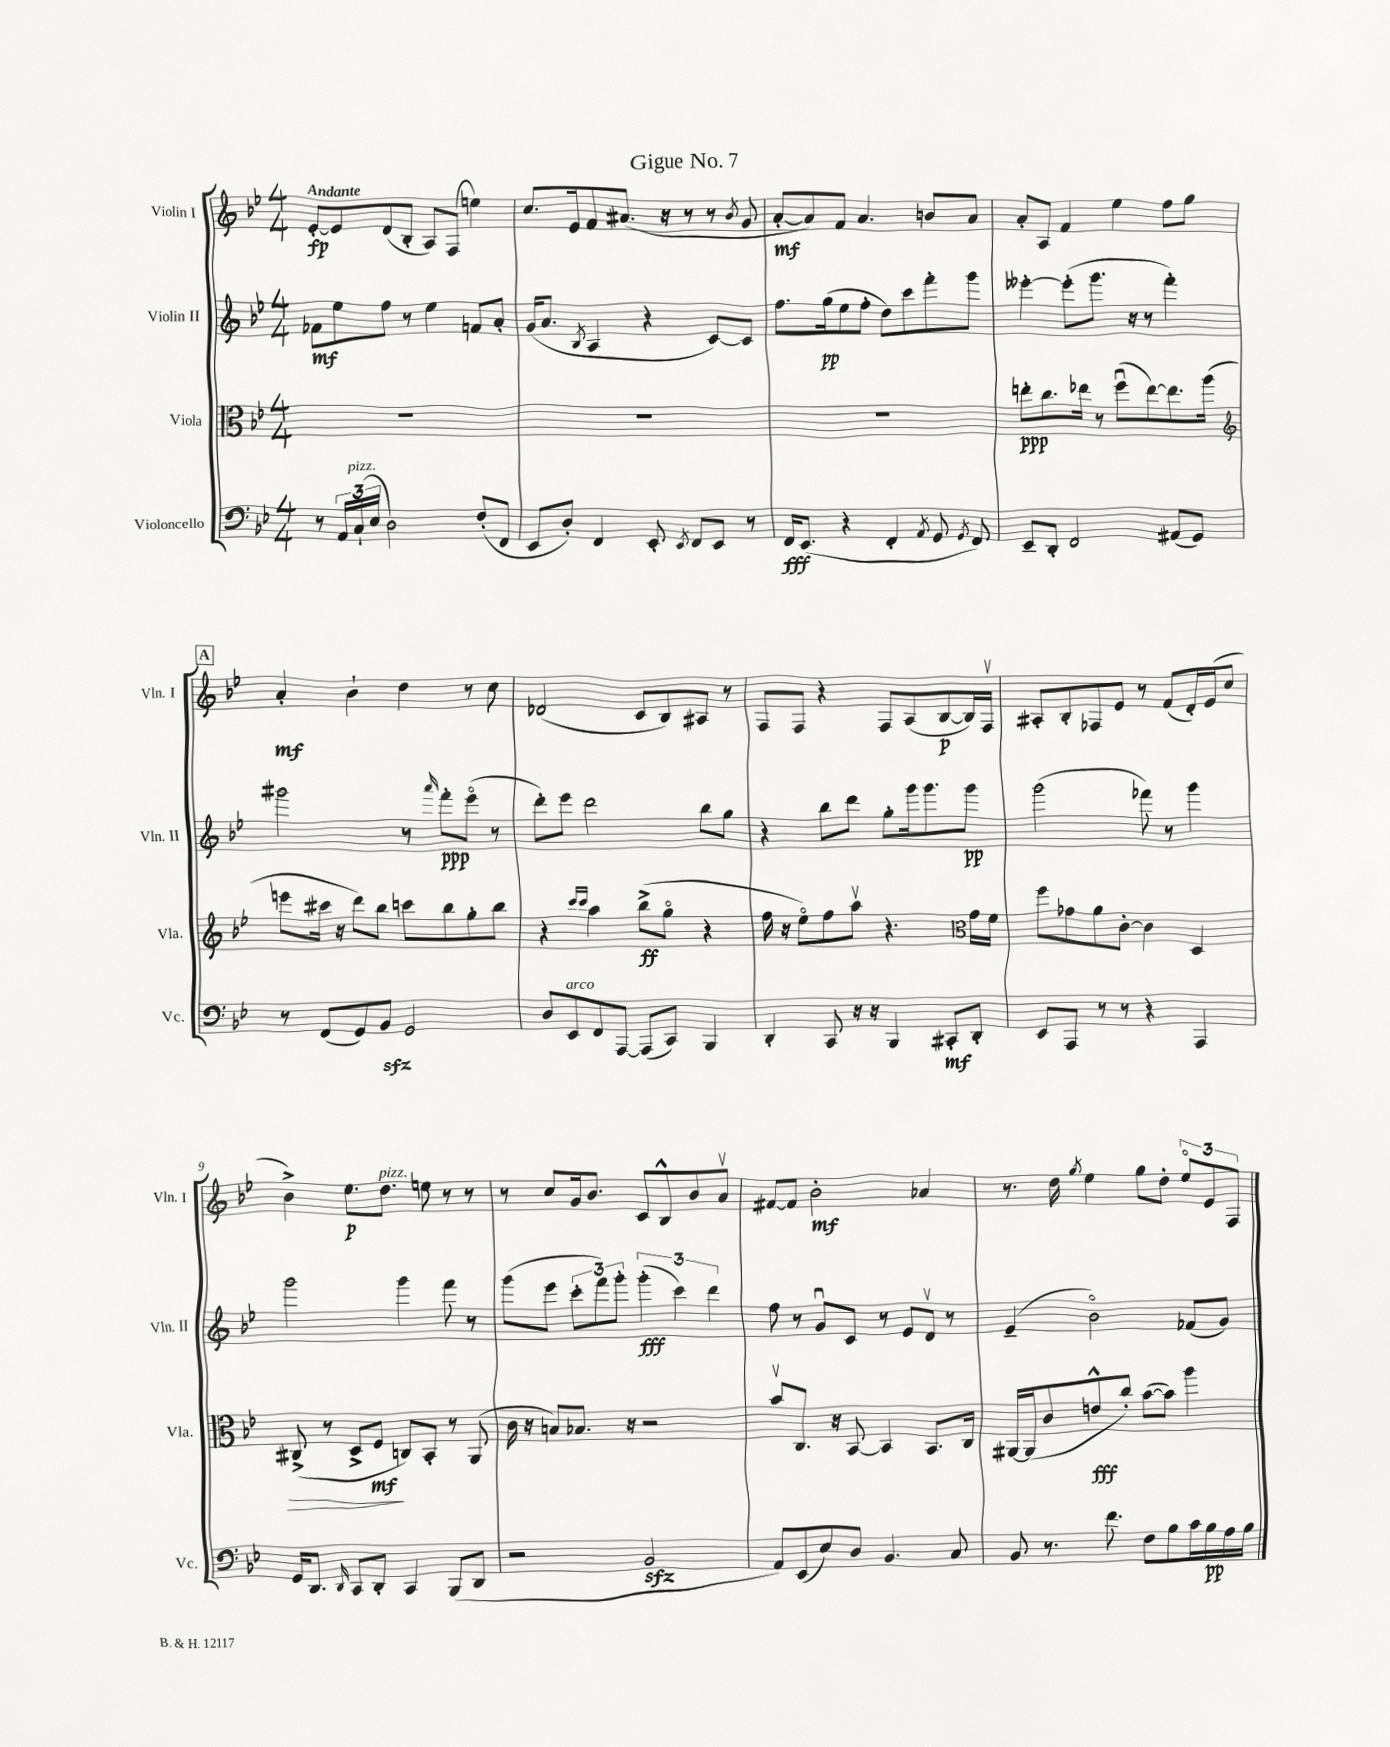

**kern	**kern	**kern	**kern
*staff4	*staff3	*staff2	*staff1
*clefF4	*clefC3	*clefG2	*clefG2
*k[b-e-]	*k[b-e-]	*k[b-e-]	*k[b-e-]
*M4/4	*M4/4	*M4/4	*M4/4
8r	1r	8f-\L	[8e-'/L
24AA/LL	.	8ee-\	8e-/]
(24C`/	.	.	.
24E-/JJ	.	.	.
2D\)	.	8ff\J	(8d/
.	.	8r	8B-'/J
.	.	4ee-\	8A/L)
.	.	.	(8F/J
(8F'/L	.	8f/L	4ee\)
8FF/J	.	8a'/J	.
=	=	=	=
8EE-/L	1r	(16g/LK	8.cc/L
.	.	8.a/J	.
8D'/J)	.	.	.
.	.	.	16e-/k
.	.	8qB-/	.
4FF/	.	4A/	8f/
.	.	.	(8.a#/J
8EE-'/	.	4r	.
.	.	.	16r
8qEE-/	.	.	.
8FF/L	.	.	8r
8EE-/J	.	[8c/L)	8r
.	.	.	8qb-/
8r	.	8c/]J	8g/
=	=	=	=
16FF/LK	1r	8.ff\L	[8a'/L
(8.EE-/J	.	.	.
.	.	.	8a/])
.	.	(16gg\k	.
4r	.	8ee-\	8f/J
.	.	8ff'\J	4.a/
4FF'/	.	8dd\L)	.
.	.	8ccc\	.
8qAA/	.	.	.
8GG/	.	8fff'\	8b/L
8qGG/	.	.	.
8FF/)	.	8ggg\J	8a/J
=	=	=	=
8EE-~/L	8ee'\L	[4eee--'\	8a'/L
8DD'/J	8.cc\	.	8A/J
2FF/	.	(8eee--'\]L	4f/
.	16ee-\Jk	.	.
.	8r	8.ggg\J	.
.	(8ffu\L	.	4ee-\
.	.	16r	.
.	[8ee-\)	8r	.
(8AA#/L	8.ee-\]	4fff'\)	8ff\L
8GG/J)	.	.	8gg\J
.	(16aa\Jk	.	.
=	=	=	=
*	*clefG2	*	*
8r	8eee\L	2ggg#\	4a'/
(8FF/L	16ccc#\Jk	.	.
.	16r	.	.
8GG/)	8ddd\L)	.	4b-`\
8BB-/J	8bb-\J	.	.
2GG/	8ccc\L	8r	4dd\
.	.	16qqaaa/	.
.	8bb-\	8fff'\L	.
.	8gg'\	(8eee-o\J	8r
.	8bb-\J	8r	8cc\
=	=	=	=
8D/L	4r	8ddd'\L)	(2d-/
8EE-/	.	8eee-\J	.
.	16qqccc/LL	.	.
.	16qqccc/JJ	.	.
8FF/	4aa\	2ddd\	.
[8AAA/J	.	.	.
(8AAA/]L	(8bb-^\L	.	8c/L
8CC/J)	8ggo\J	.	8B-/)
4BBB-/	4r	8bb-\L	8A#/J
.	.	8gg\J	8r
=	=	=	=
4DD'/	16ff\	4r	8F/L
.	16r	.	.
.	8ee-o\L)	.	8F/J
8CC/	8ff\	8bb-\L	4r
16r	8aav\J	8ddd\J	.
16r	.	.	.
4BBB-/	4.r	8gg'\L	8F/L
.	.	16ggg\k	(8A/
.	.	8.ggg\	.
8CC#'/L	.	.	[8B-/
*	*clefC3	*	*
8DD'/J	16g\LL	8ggg\J	16B-/]L)
.	16f\JJ	.	16Fv/JJ
=	=	=	=
8EE-/L	8ff\L	(2ggg\	8A#'/L
8AAA/J	8g-\	.	8B-'/
8r	8a\	.	8F-/
8r	[8c'\J	.	8e-/J
4r	4c\]	8fff-\)	8r
.	.	8r	(8f/L
4AAA/	4D/	4ggg\	16d'/L)
.	.	.	(16e-/J
.	.	.	8cc/J
=	=	=	=
16GG/LK	(8C#^/	2ggg\	4b-^\)
8.DD/J	.	.	.
.	8r	.	.
16qqDD/	.	.	.
8CC/L	8D^/L	.	8.ee-\L
8DD'/J	8F/J	.	.
.	.	.	8.dd\J
4CC/	8C/L)	4ggg\	.
.	8BB-'/J	.	8ee\
(8BBB-/L	8r	8fff\	8r
8DD/J	(8AA/	8r	8r
=	=	=	=
2r	16c\	(8ggg\L	8r
.	16r	.	.
.	8B/L)	8eee-\J	8cc/L
.	8.B-/J	12ccc'\L	16g/k
.	.	.	8.b-/J
.	.	12fff\)	.
.	.	12ggg'\J	.
.	16r	.	.
2BB-/	2r	(6ggg'\	8c/L
.	.	.	8B-^^/
.	.	6ccc\)	.
.	.	.	8b-/
.	.	6ddd\	.
.	.	.	8av/J
=	=	=	=
8AA/L)	8b-v/L	8ff\	[8f#/L
(8EE-/	8.C/J	8r	8f#/]J
8E-/)	.	8gu/L	2b-'\
.	16r	.	.
8D/J	[8BB-/	8c/J	.
4.BB-/	4BB-/]	8r	.
.	.	8e-/L	.
.	8.BB-/L	8dv/J	4a-/
8C/	.	8r	.
.	16C/Jk	.	.
=	=	=	=
8BB-/	[16AA#/LL	(4e-~/	8.r
.	(16AA#/]J	.	.
8.r	8c/	.	.
.	.	.	16dd\
.	.	.	8qgg/
.	8e^^/	2b-o\)	4ee-\
8.f\	.	.	.
.	8cc'/J)	.	.
8F\L	([8b-\L	.	8gg\L
8B-\	8b-\]J)	.	8dd'\J
16c\L	4aa\	(8f-/L	12ee-o/L
16B-\	.	.	.
.	.	.	12e-/
16A\	.	8g/J)	.
.	.	.	12F/J
16B-\JJ	.	.	.
==	==	==	==
*-	*-	*-	*-
